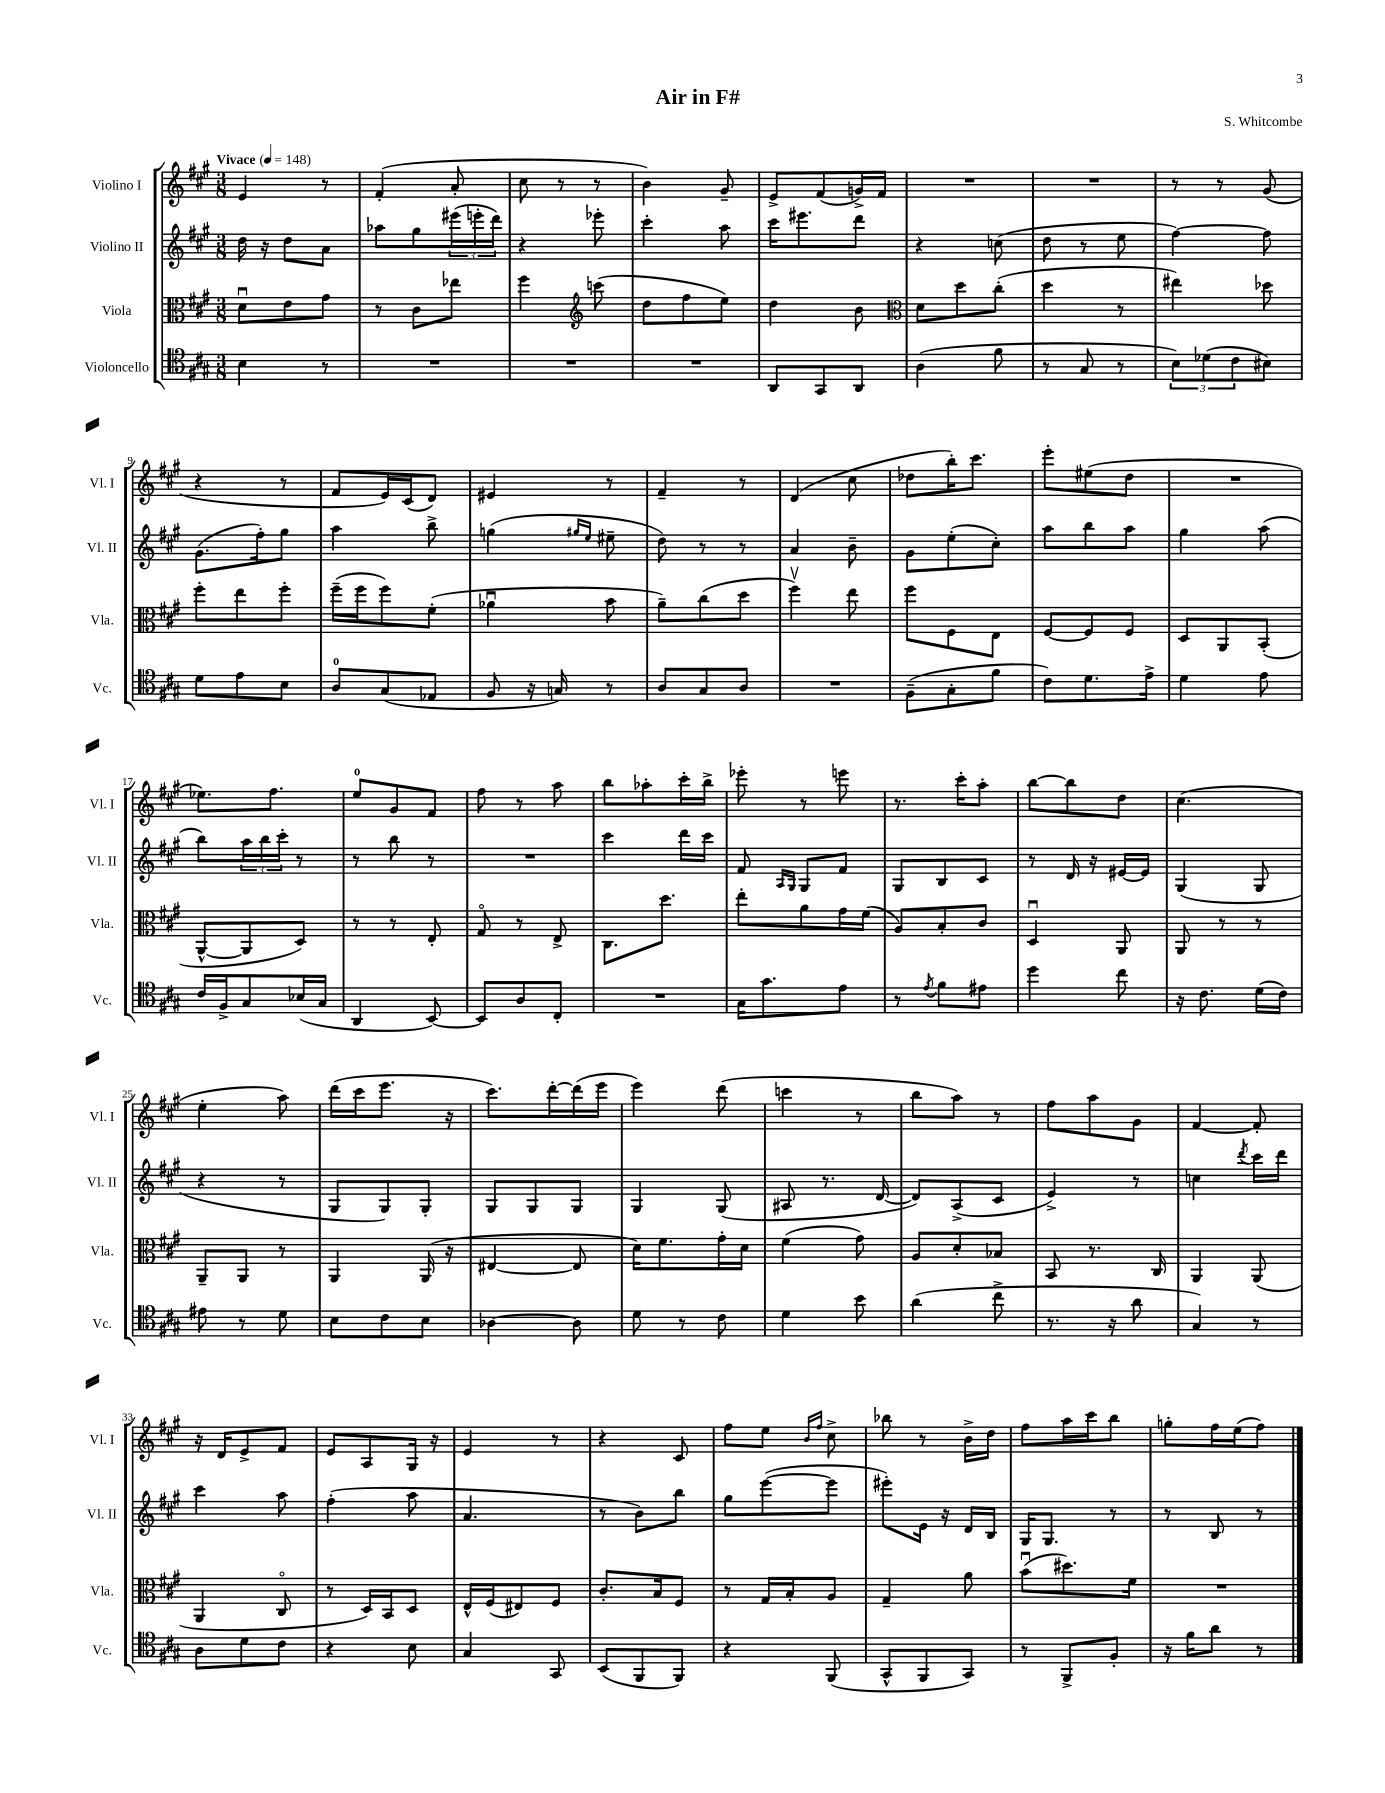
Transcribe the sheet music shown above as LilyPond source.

\header { title = "Air in F#" composer = "S. Whitcombe" }
<<
\new StaffGroup <<
\new Staff = "s0" \with { instrumentName = "Violino I" shortInstrumentName = "Vl. I" } {
    \clef treble \key a \major \numericTimeSignature \time 3/8 \tempo "Vivace" 4 = 148
    e'4 r8 |
    fis'4-.( a'8-. |
    cis''8 r8 r8 |
    b'4) gis'8-- |
    e'8-> fis'8( g'16->) fis'16 |
    R4. |
    R4. |
    r8 r8 gis'8( |
    r4 r8 |
    fis'8 e'16) cis'16( d'8) |
    eis'4 r8 |
    fis'4-- r8 |
    d'4( cis''8 |
    des''8 b''16-.) cis'''8. |
    e'''8-. eis''8( d''8 |
    R4. |
    ees''8.) fis''8. |
    e''8-0 gis'8 fis'8 |
    fis''8 r8 a''8 |
    b''8 aes''8-. cis'''16-. b''16-> |
    ees'''8-. r8 e'''8 |
    r8. cis'''16-. a''8-. |
    b''8~ b''8 d''8 |
    cis''4.( |
    e''4-. a''8) |
    d'''16( cis'''16 e'''8. r16 |
    cis'''8.) d'''16~-. d'''16( e'''16 |
    e'''4) d'''8( |
    c'''4 r8 |
    b''8 a''8) r8 |
    fis''8 a''8 gis'8 |
    fis'4~ fis'8-. |
    r16 d'16 e'8-> fis'8 |
    e'8 a8 gis16 r16 |
    e'4 r8 |
    r4 cis'8 |
    fis''8 e''8 \grace { b'16 fis''16 } cis''8-> |
    bes''8 r8 b'16-> d''16 |
    fis''8 a''16 cis'''16 b''8 |
    g''8-. fis''16 e''16( fis''8) \bar "|." |
}
\new Staff = "s1" \with { instrumentName = "Violino II" shortInstrumentName = "Vl. II" } {
    \clef treble \key a \major \numericTimeSignature \time 3/8
    d''16 r16 d''8 a'8 |
    aes''8 gis''8 \tuplet 3/2 { eis'''16( e'''16-. d'''16) } |
    r4 ees'''8-. |
    cis'''4-. a''8 |
    cis'''16 eis'''8. d'''8 |
    r4 c''8( |
    d''8 r8 e''8 |
    fis''4~) fis''8 |
    gis'8.( fis''16-.) gis''8 |
    a''4 b''8-> |
    g''4( \grace { gis''16 e''16 } eis''8-- |
    d''8) r8 r8 |
    a'4 b'8-- |
    gis'8 e''8-.( cis''8-.) |
    a''8 b''8 a''8 |
    gis''4 a''8( |
    b''8) \tuplet 3/2 { a''16 b''16 cis'''16-. } r8 |
    r8 b''8 r8 |
    R4. |
    cis'''4 d'''16 cis'''16 |
    fis'8 \grace { a16 gis16 } gis8 fis'8 |
    gis8 b8 cis'8 |
    r8 d'16 r16 eis'16~ eis'16 |
    gis4( gis8 |
    r4 r8 |
    gis8 gis8) gis8-. |
    gis8 gis8 gis8 |
    gis4 gis8( |
    ais8 r8. d'16~ |
    d'8) a8->( cis'8 |
    e'4->) r8 |
    c''4 \acciaccatura { d'''8 } cis'''16 d'''16 |
    cis'''4 a''8 |
    fis''4-.( a''8 |
    a'4. |
    r8 b'8) b''8 |
    gis''8 e'''8~( e'''8 |
    eis'''8-.) e'16 r16 d'16 b16 |
    gis16 gis8. r8 |
    r8 b8 r8 \bar "|." |
}
\new Staff = "s2" \with { instrumentName = "Viola" shortInstrumentName = "Vla." } {
    \clef alto \key a \major \numericTimeSignature \time 3/8
    d'8\downbow e'8 gis'8 |
    r8 cis'8 ees''8 |
    fis''4 \clef treble c'''8( |
    d''8 fis''8 e''8) |
    d''4 b'8 |
    \clef alto d'8 d''8 cis''8-.( |
    d''4 r8 |
    eis''4) des''8 |
    fis''8-. e''8 fis''8-. |
    fis''16--( fis''16 fis''8) fis'8-.( |
    aes'4\downbow b'8 |
    a'8--) cis''8( d''8 |
    fis''4\upbow) e''8 |
    fis''8 fis8 e8 |
    fis8~ fis8 fis8 |
    d8 a,8 b,8-.( |
    a,8~-^ a,8 d8) |
    r8 r8 e8-. |
    gis8\flageolet r8 e8-> |
    cis8. d''8. |
    e''8-. a'8 gis'16 fis'16( |
    a8) b8-. cis'8 |
    d4\downbow a,8 |
    a,8 r8 r8 |
    a,8-- a,8 r8 |
    a,4 a,16( r16 |
    eis4~ eis8 |
    d'16) fis'8. gis'16-. d'16 |
    fis'4( gis'8) |
    a8 d'8-. bes8 |
    b,8 r8. cis16 |
    a,4 a,8( |
    a,4 cis8\flageolet |
    r8 d16) b,16 d8 |
    e16-^ fis16( eis8) fis8 |
    cis'8.-. b16 fis8 |
    r8 gis16 b16-. a8 |
    gis4-- a'8 |
    b'8\downbow( dis''8.) fis'16 |
    R4. \bar "|." |
}
\new Staff = "s3" \with { instrumentName = "Violoncello" shortInstrumentName = "Vc." } {
    \clef tenor \key a \major \numericTimeSignature \time 3/8
    b4 r8 |
    R4. |
    R4. |
    R4. |
    a,8 gis,8 a,8 |
    a4( fis'8 |
    r8 gis8 r8 |
    \tuplet 3/2 { b8) des'8( cis'8 } bis8) |
    d'8 e'8 b8 |
    a8-0 gis8( ees8 |
    fis8 r16 g16) r8 |
    a8 gis8 a8 |
    R4. |
    fis8--( gis8-. fis'8 |
    cis'8) d'8. e'16-> |
    d'4 e'8 |
    cis'16 fis16-> gis8 bes16( gis16 |
    a,4 b,8~) |
    b,8 a8 cis8-. |
    R4. |
    gis16 gis'8. e'8 |
    r8 \acciaccatura { e'8 } fis'8 eis'8 |
    d''4 cis''8 |
    r16 cis'8. d'16( cis'16) |
    eis'8 r8 d'8 |
    b8 cis'8 b8 |
    aes4~ aes8 |
    d'8 r8 cis'8 |
    d'4 b'8 |
    a'4( cis''8-> |
    r8. r16 a'8 |
    gis4) r8 |
    a8 d'8 cis'8 |
    r4 b8 |
    gis4 gis,8 |
    b,8( fis,8 fis,8) |
    r4 fis,8( |
    gis,8-^ fis,8 gis,8) |
    r8 fis,8-> fis8-. |
    r16 fis'16 a'8 r8 \bar "|." |
}
>>
>>
